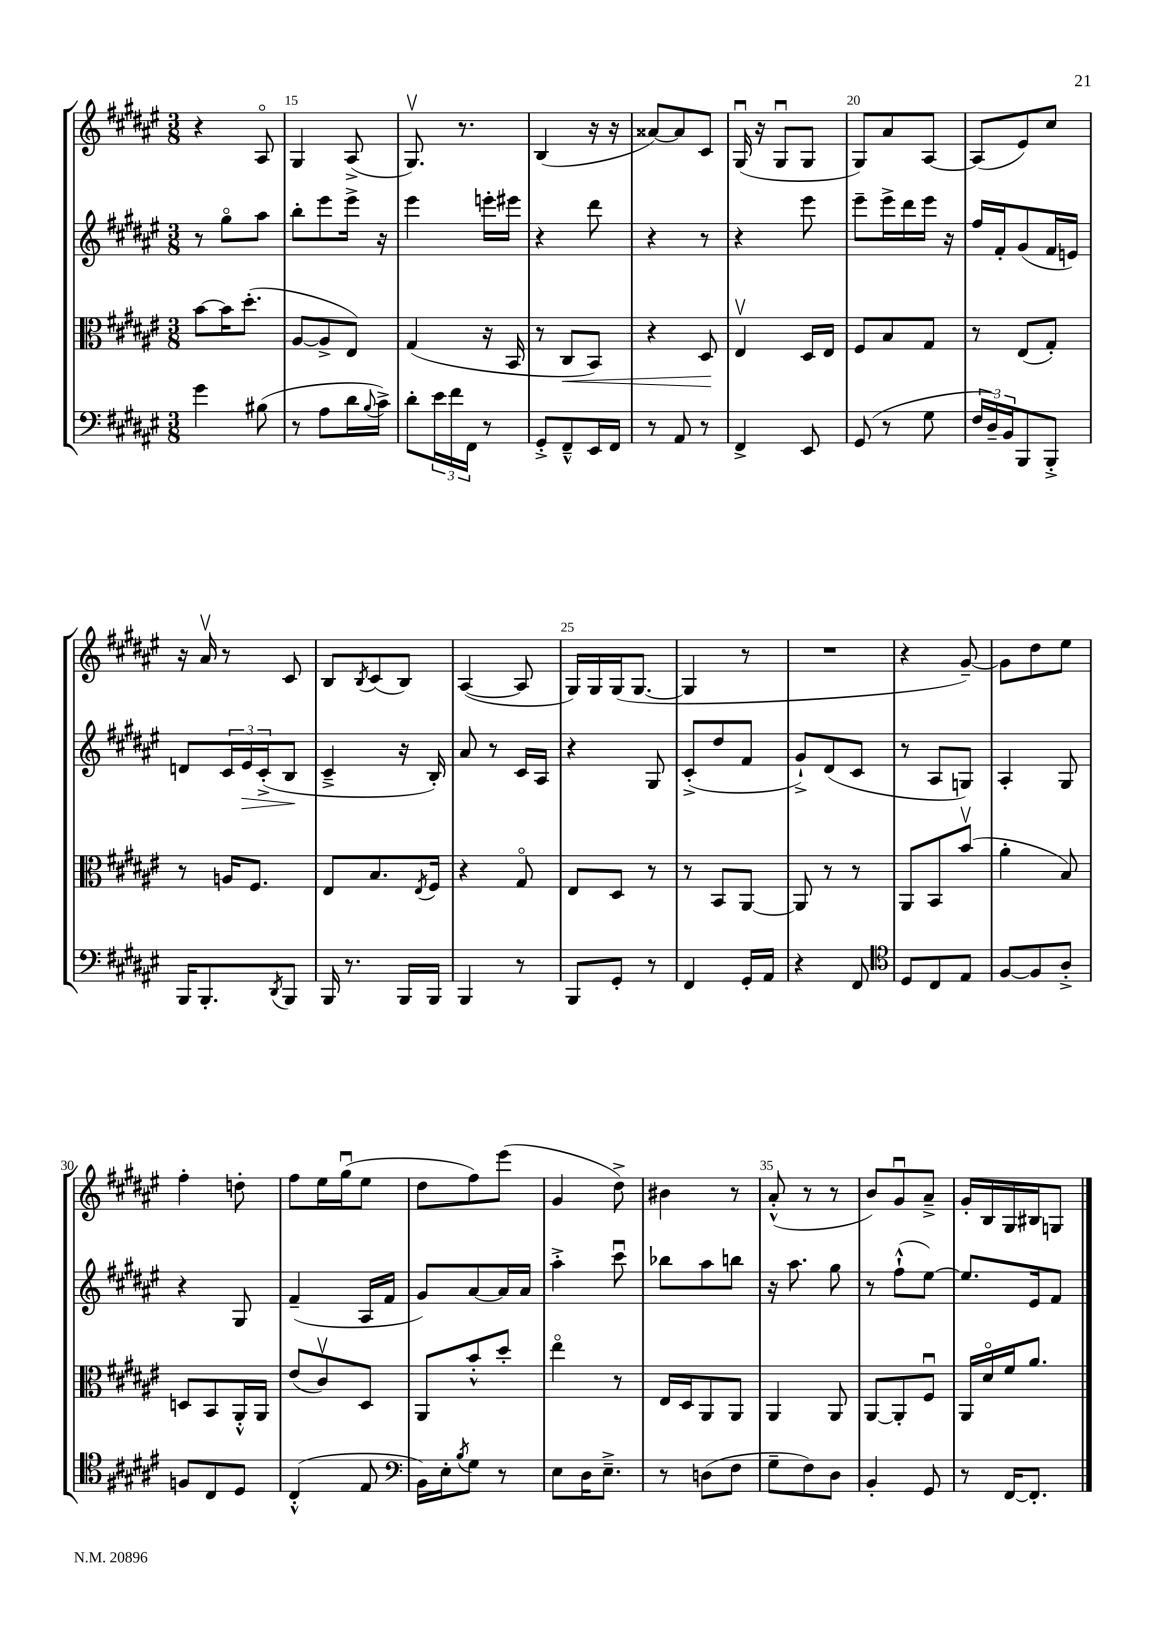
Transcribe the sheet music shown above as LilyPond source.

<<
\new StaffGroup <<
\new Staff = "s0" {
    \clef treble \key fis \major \numericTimeSignature \time 3/8
    r4 ais8\flageolet |
    gis4 ais8->( |
    gis8.\upbow) r8. |
    b4( r16 r16 |
    aisis'8~) aisis'8 cis'8 |
    gis16\downbow( r16 gis8\downbow gis8 |
    gis8) ais'8 ais8~ |
    ais8( eis'8) cis''8 |
    r16 ais'16\upbow r8 cis'8 |
    b8 \acciaccatura { b8 } cis'8( b8) |
    ais4~( ais8 |
    gis16) gis16 gis16( gis8.~ |
    gis4 r8 |
    R4. |
    r4 gis'8~--) |
    gis'8 dis''8 eis''8 |
    fis''4-. d''8-. |
    fis''8 eis''16 gis''16\downbow( eis''8 |
    dis''8 fis''8) eis'''8( |
    gis'4 dis''8->) |
    bis'4 r8 |
    ais'8-.-^( r8 r8 |
    b'8) gis'8\downbow ais'8---> |
    gis'16-. b16 gis16 bis16 g8 \bar "|." |
}
\new Staff = "s1" {
    \clef treble \key fis \major \numericTimeSignature \time 3/8
    r8 gis''8\flageolet ais''8 |
    b''8-. eis'''8 eis'''16-> r16 |
    eis'''4 e'''16-. eis'''16 |
    r4 dis'''8 |
    r4 r8 |
    r4 eis'''8 |
    eis'''8-- eis'''16-> dis'''16 eis'''16 r16 |
    fis''16 fis'16-. gis'8( fis'16 e'16) |
    d'8 \tuplet 3/2 { cis'16 eis'16\> cis'16-.->( } b8\! |
    cis'4---> r16 b16-.) |
    ais'8 r8 cis'16 ais16 |
    r4 gis8 |
    cis'8-.->( dis''8 fis'8 |
    gis'8-!->) dis'8( cis'8 |
    r8 ais8 g8) |
    ais4-. gis8 |
    r4 gis8 |
    fis'4--( ais16 fis'16 |
    gis'8) ais'8~ ais'16 ais'16 |
    ais''4-.-> cis'''8\downbow |
    bes''8 ais''8 b''8 |
    r16 ais''8. gis''8 |
    r8 fis''8-!-^( eis''8~) |
    eis''8. eis'16 fis'8 \bar "|." |
}
\new Staff = "s2" {
    \clef alto \key fis \major \numericTimeSignature \time 3/8
    b'8~ b'16 dis''8.-.( |
    ais8~ ais8-> eis8) |
    gis4( r16 b,16 |
    r8 cis8\< b,8) |
    r4 dis8\! |
    eis4\upbow dis16 eis16 |
    fis8 b8 gis8 |
    r8 eis8( gis8-.) |
    r8 a16 fis8. |
    eis8 b8. \acciaccatura { eis8 } fis16 |
    r4 gis8\flageolet |
    eis8 dis8 r8 |
    r8 b,8 ais,8~ |
    ais,8 r8 r8 |
    ais,8 b,8 b'8\upbow( |
    ais'4-. b8) |
    d8 b,8 ais,16-.-^ ais,16 |
    eis'8( cis'8\upbow) dis8 |
    ais,8 b'8-.-^ dis''8-. |
    eis''4\flageolet r8 |
    eis16 dis16 ais,8 ais,8 |
    ais,4 ais,8 |
    ais,8~ ais,8-. fis8\downbow |
    ais,16 dis'16\flageolet fis'16 ais'8. \bar "|." |
}
\new Staff = "s3" {
    \clef bass \key fis \major \numericTimeSignature \time 3/8
    gis'4 bis8( |
    r8 ais8 dis'16 \appoggiatura { b8 } cis'16->) |
    dis'8-. \tuplet 3/2 { eis'16 fis'16 fis,16 } r8 |
    gis,8-.-> fis,8---^ eis,16 fis,16 |
    r8 ais,8 r8 |
    fis,4-> eis,8 |
    gis,8( r8 gis8 |
    \tuplet 3/2 { fis16 dis16--) b,16 } b,,8 b,,8-.-> |
    b,,16 b,,8.-. \acciaccatura { dis,8 } b,,8 |
    b,,16 r8. b,,16 b,,16 |
    b,,4 r8 |
    b,,8 gis,8-. r8 |
    fis,4 gis,16-. ais,16 |
    r4 fis,8 |
    \clef tenor dis8 cis8 eis8 |
    fis8~ fis8 ais8-.-> |
    f8 cis8 dis8 |
    cis4-.-^( eis8 |
    \clef bass b,16) eis16-. \acciaccatura { b8 } gis8 r8 |
    eis8 dis16 eis8.---> |
    r8 d8( fis8 |
    gis8-- fis8) dis8 |
    b,4-. gis,8 |
    r8 fis,16~ fis,8.-. \bar "|." |
}
>>
>>
\layout { \context { \Score currentBarNumber = #14 \override BarNumber.break-visibility = ##(#f #t #t) barNumberVisibility = #(every-nth-bar-number-visible 5) } }
